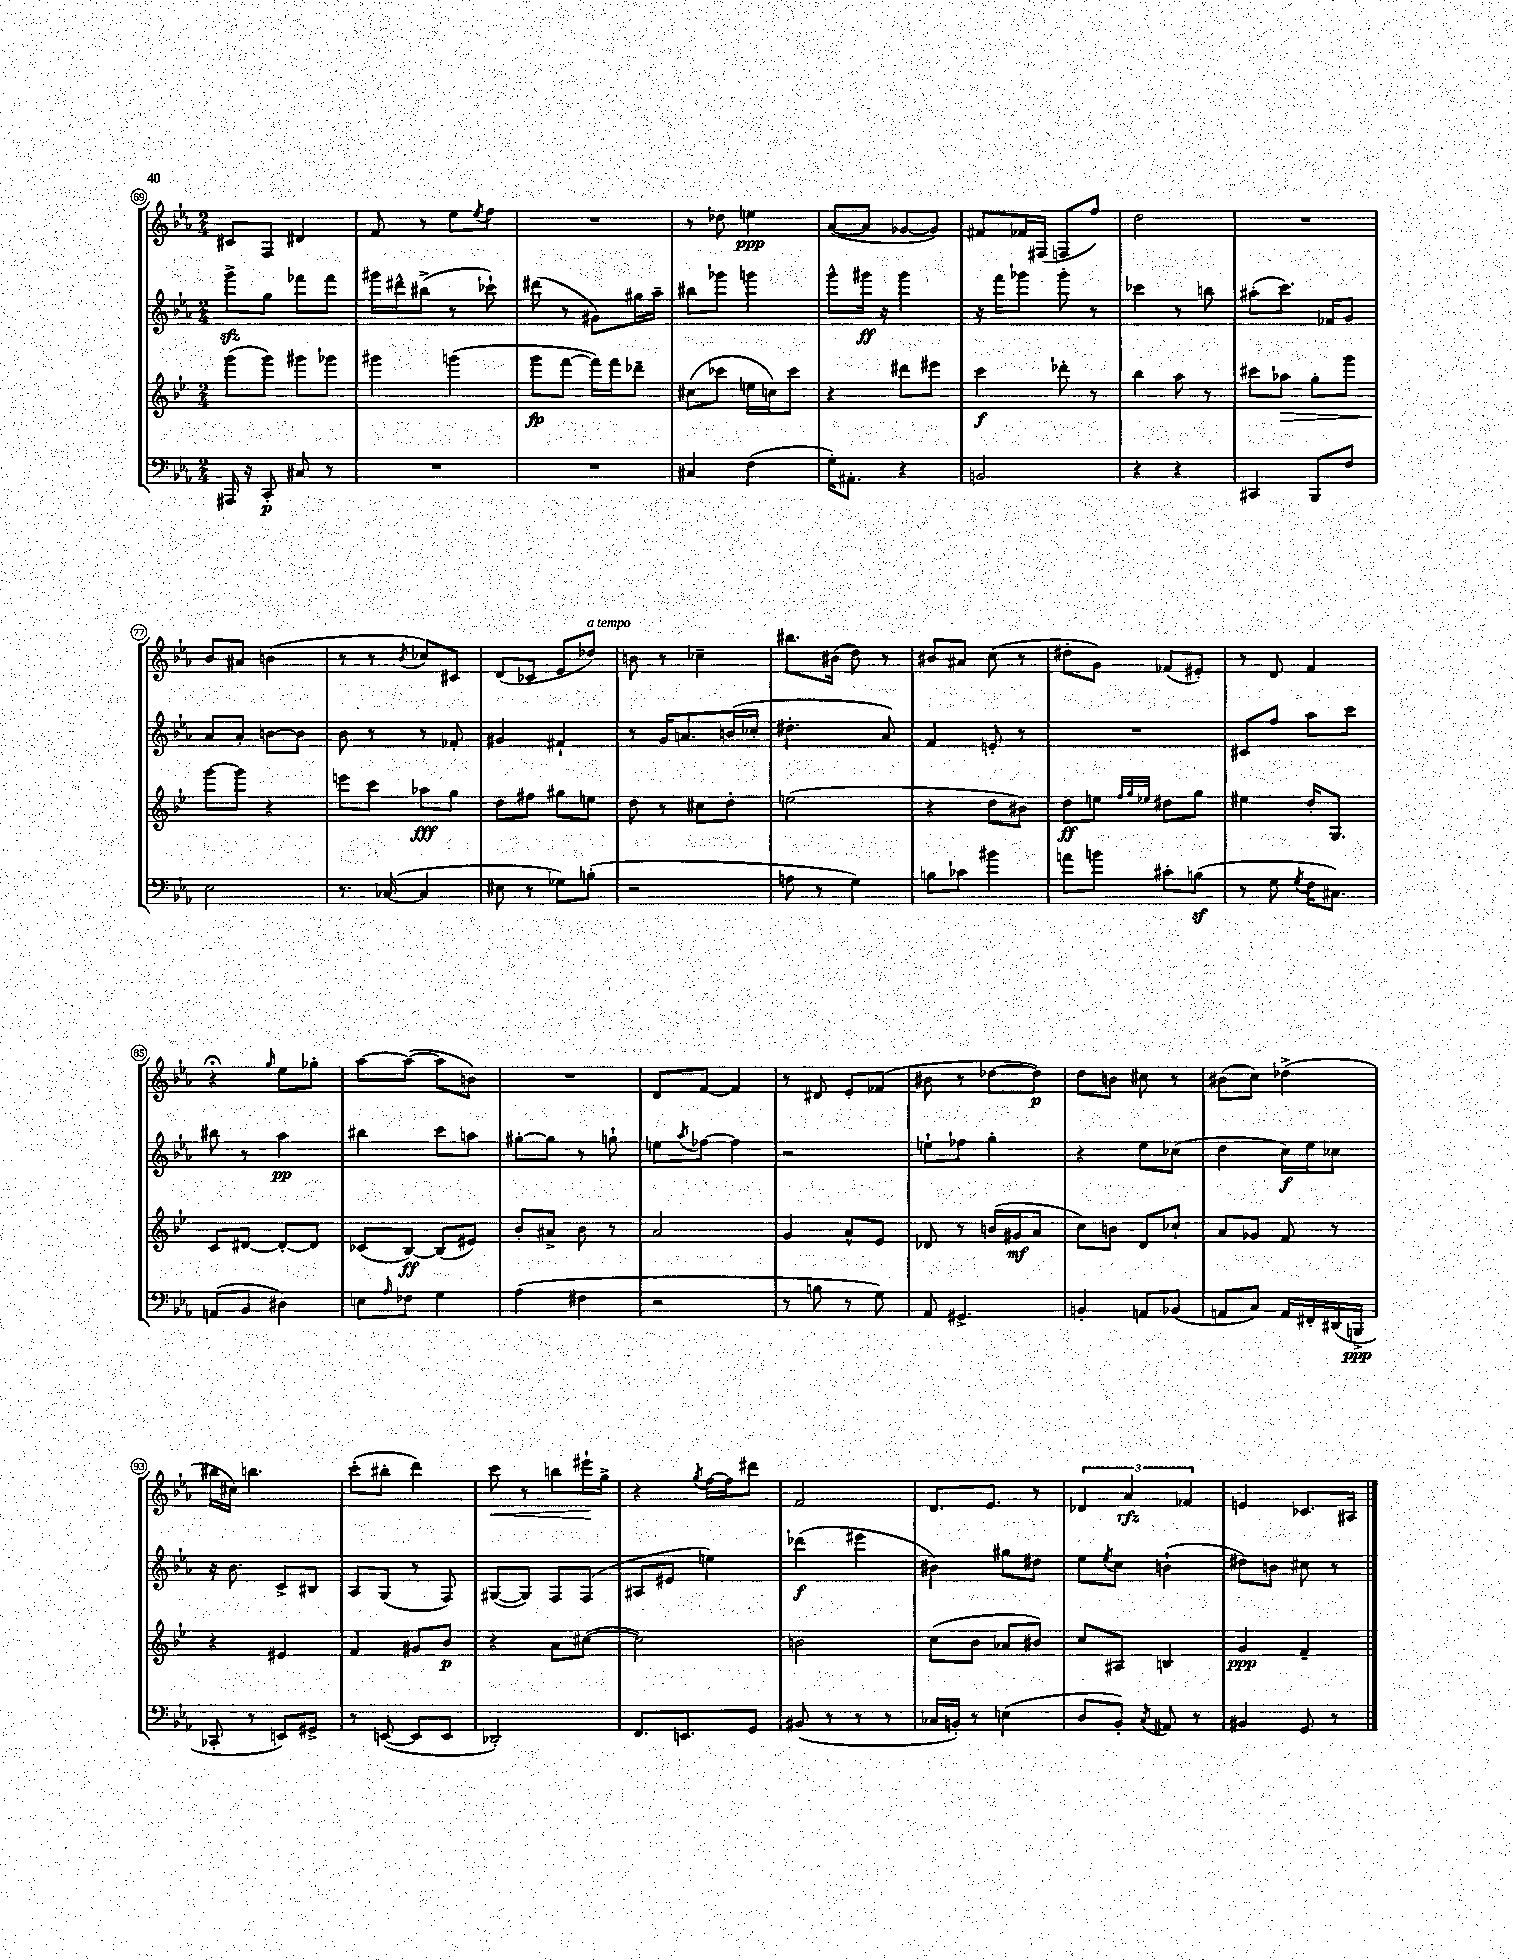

**kern	**dynam	**kern	**dynam	**kern	**dynam	**kern	**dynam
*part4	*part4	*part3	*part3	*part2	*part2	*part1	*part1
*staff4	*staff4	*staff3	*staff3	*staff2	*staff2	*staff1	*staff1
*clefF4	*	*clefG2	*	*clefG2	*	*clefG2	*
*k[b-e-a-]	*	*k[b-e-]	*	*k[b-e-a-]	*	*k[b-e-a-]	*
*M2/4	*	*M2/4	*	*M2/4	*	*M2/4	*
=69	=69	=69	=69	=69	=69	=69	=69
16AAA#X/	.	(8ggg\L	.	8gggzz^\L	.	8c#X/L	.
16r	.	.	.	.	.	.	.
8CC'/	p	8ggg\J)	.	8gg\J	.	8F/J	.
8C#X/	.	8ggg#X\L	.	8fff-X\L	.	4d#X/	.
8r	.	8ggg-X\J	.	8fff-\J	.	.	.
=70	=70	=70	=70	=70	=70	=70	=70
2r	.	4ggg#X\	.	16ggg#X\LL	.	8f/	.
.	.	.	.	16ddd#X^^\J	.	.	.
.	.	.	.	(8bb#X^\J	.	8r	.
.	.	(4gggn\	.	8r	.	8ee-\L	.
.	.	.	.	.	.	8qee-/	.
.	.	.	.	8ccc-X`\)	.	8ff\J	.
=71	=71	=71	=71	=71	=71	=71	=71
2r	.	8ggg\L	fp	(8ddd#X\	.	2r	.
.	.	[8fff\J	.	8r	.	.	.
.	.	16fff\LL])	.	8g#X\L)	.	.	.
.	.	16fff\J	.	.	.	.	.
.	.	8ddd-X~\J	.	16gg#X\L	.	.	.
.	.	.	.	16aa-~\JJ	.	.	.
=72	=72	=72	=72	=72	=72	=72	=72
4C#X/	.	(8cc#X\L	.	8bb#X\L	.	8r	.
.	.	8ccc-X\J	.	8ggg-X\J	.	8dd-X\	.
(4F\	.	16een\LL	.	4gggn\	.	4een\	ppp
.	.	16ccn\J)	.	.	.	.	.
.	.	8ccc-\J	.	.	.	.	.
=73	=73	=73	=73	=73	=73	=73	=73
16G'\KL)	.	4r	.	8ggg^^\L	.	([8a-/L	.
8.AA#X'\J	.	.	.	.	.	.	.
.	.	.	.	16ggg#X\Jk	ff	8a-/J]	.
.	.	.	.	16r	.	.	.
4r	.	8ddd#X\L	.	4ggg#\	.	[8g-X/L	.
.	.	8eee#X\J	.	.	.	8g-/J])	.
=74	=74	=74	=74	=74	=74	=74	=74
2BBn/	.	4ccc\	f	16r	.	8f#X/L	.
.	.	.	.	16fff\KL	.	.	.
.	.	.	.	8ggg-X\J	.	16f-X/L	.
.	.	.	.	.	.	(16F#X/JJ	.
.	.	8ddd-X'\	.	8ggg-'\	.	8Fn/L	.
.	.	8r	.	8r	.	8ff/J)	.
=75	=75	=75	=75	=75	=75	=75	=75
4r	.	4bb-\	.	4ccc-X\	.	2dd\	.
4r	.	8aa\	.	8r	.	.	.
.	.	8r	.	8bbn\	.	.	.
=76	=76	=76	=76	=76	=76	=76	=76
4CC#X/	.	8ccc#X\L	.	(8aa#X'\L	.	2r	.
!	!	!	!LO:HP:b	!	!	!	!
.	.	8aa-X\J	>	8.ccc\J)	.	.	.
8BBB-/L	.	8gg'\L	.	.	.	.	.
.	.	.	.	16f-X/KL	.	.	.
8F/J	.	8ggg\J	.	8g/J	.	.	.
!!LO:LB:g=z
=77	=77	=77	=77	=77	=77	=77	=77
2E-\	.	[8ggg\L	.	8a-/L	.	8b-/L	.
.	.	8ggg\J]	]	8a-'/J	.	8a#X/J	.
.	.	4r	.	[8bn\L	.	(4bn\	.
.	.	.	.	8b\J]	.	.	.
=78	=78	=78	=78	=78	=78	=78	=78
8.r	.	8eeen\L	.	8b-\	.	8r	.
.	.	8ccc\J	.	8r	.	8r	.
([16C-X/	.	.	.	.	.	.	.
.	.	.	.	.	.	8qb-/	.
4C-/]	.	8aa-X\L	fff	8r	.	8cc-X/L)	.
.	.	8gg\J	.	8f-X'/	.	8c#X/J	.
=79	=79	=79	=79	=79	=79	=79	=79
8E#X\	.	8dd\L	.	4g#X/	.	(8d/L	.
8r	.	8ff#X\J	.	.	.	8c-X/J	.
8G-X\L)	.	8gg#X\L	.	4f#X`/	.	8e-/L	.
!	!	!	!	!	!	!LO:TX:a:i:t=a tempo	!
(8Bn'\J	.	8een\J	.	.	.	8dd-X/J)	.
=80	=80	=80	=80	=80	=80	=80	=80
2r	.	8dd\	.	8r	.	8bn\	.
.	.	8r	.	16g/KL	.	8r	.
.	.	.	.	8.an/	.	.	.
.	.	8cc#X\L	.	.	.	4cc-X~\	.
.	.	8dd'\J	.	(16bn/L	.	.	.
.	.	.	.	16cc-X'/JJ	.	.	.
=81	=81	=81	=81	=81	=81	=81	=81
8An\	.	(2een\	.	4.dd#X'\	.	8.bb#X\L	.
8r	.	.	.	.	.	.	.
.	.	.	.	.	.	(16b#X\Jk	.
4G\)	.	.	.	.	.	8dd\)	.
.	.	.	.	8a-/)	.	8r	.
=82	=82	=82	=82	=82	=82	=82	=82
8Bn\L	.	4r	.	4f/	.	8b#X/L	.
8c-X\J	.	.	.	.	.	8a#X/J	.
4b#X\	.	8dd\L	.	8en'/	.	(8cc\	.
.	.	8b#X\J)	.	8r	.	8r	.
=83	=83	=83	=83	=83	=83	=83	=83
8an\L	.	8dd\L	ff	2r	.	8dd#X'\L	.
8bn\J	.	8een\J	.	.	.	8g\J)	.
.	.	32qqff/LLL	.	.	.	.	.
.	.	32qqgg/	.	.	.	.	.
.	.	32qqee-X/JJJ	.	.	.	.	.
8c#X'\L	.	8dd#X\L	.	.	.	(8f-X/L	.
(8Bnz\J	.	8gg\J	.	.	.	8e#X'/J)	.
=84	=84	=84	=84	=84	=84	=84	=84
8r	.	4ee#X\	.	8c#X/L	.	8r	.
8G\	.	.	.	8ff/J	.	8d/	.
8qG/	.	.	.	.	.	.	.
16F\KL	.	16dd'/KL	.	8aa-\L	.	4f/	.
8.C#X\J)	.	8.G/J	.	.	.	.	.
.	.	.	.	8ccc\J	.	.	.
!!LO:LB:g=z
=85	=85	=85	=85	=85	=85	=85	=85
(8AAn/L	.	8c/L	.	8bb#X\	.	4r;<	.
8BB-/J	.	[8d#X/J	.	8r	.	.	.
.	.	.	.	.	.	16qqgg/	.
4D#X\)	.	8d#'/L_	.	4aa-\	pp	8ee-\L	.
.	.	8d#/J]	.	.	.	8gg-X'\J	.
=86	=86	=86	=86	=86	=86	=86	=86
8En\L	.	(8c-X/L	.	4bb#X\	.	[8aa-\L	.
16qqA-/	.	.	.	.	.	.	.
8F-X\J	.	[8B-/J)	ff	.	.	(8aa-\J_	.
4G\	.	(8B-/L]	.	8ccc\L	.	8aa-\L]	.
.	.	8e#X/J)	.	8aan\J	.	8bn\J)	.
=87	=87	=87	=87	=87	=87	=87	=87
(4A-\	.	8b-'/L	.	[8gg#X'\L	.	2r	.
.	.	8a#X^/J	.	8gg#\J]	.	.	.
4F#X\	.	8b-\	.	8r	.	.	.
.	.	8r	.	8ggn`\	.	.	.
=88	=88	=88	=88	=88	=88	=88	=88
2r	.	2a/	.	8een\L	.	8d/L	.
.	.	.	.	8qaa-/	.	.	.
.	.	.	.	[8ff-X\J	.	[8f/J	.
.	.	.	.	4ff-\]	.	4f/]	.
=89	=89	=89	=89	=89	=89	=89	=89
8r	.	4g/	.	2r	.	8r	.
8Bn\	.	.	.	.	.	8d#X/	.
8r	.	8a^^/L	.	.	.	8e-'/L	.
8G\)	.	8e-/J	.	.	.	(8f-X/J	.
=90	=90	=90	=90	=90	=90	=90	=90
8AA-/	.	8d-X/	.	8een`\L	.	8b#X\	.
4.GG#X^/	.	8r	.	8ff-X\J	.	8r	.
.	.	(16bn/LL	.	4gg'\	.	[8dd-X\L	.
.	.	16g#X/J	mf	.	.	.	.
.	.	8a/J	.	.	.	8dd-\J])	p
=91	=91	=91	=91	=91	=91	=91	=91
4BBn'/	.	8cc\L)	.	4r	.	8dd\L	.
.	.	8bn\J	.	.	.	8bn\J	.
8AAn/L	.	8d/L	.	8ee-\L	.	8cc#X\	.
(8BB-X/J	.	8cc-X`/J	.	(8cc-X\J	.	8r	.
=92	=92	=92	=92	=92	=92	=92	=92
8AAn/L	.	8a/L	.	4dd\	.	(8b#X\L	.
8C/J)	.	8g-X/J	.	.	.	8cc\J)	.
16AA/LL	.	8f/	.	16cc\LL)	f	(4dd-X^\	.
16FF#X'/	.	.	.	16ee-\J	.	.	.
(16DD#X/	.	8r	.	8cc-X\J	.	.	.
16BBBn^/JJ	ppp	.	.	.	.	.	.
!!LO:LB:g=z
=93	=93	=93	=93	=93	=93	=93	=93
8CC-X'/	.	4r	.	16r	.	16bb#X\LL	.
.	.	.	.	8.b-\	.	16cc#X\JJ)	.
8r	.	.	.	.	.	4.bbn\	.
8EEn/L)	.	4e#X/	.	8c^/L	.	.	.
8GG#X^/J	.	.	.	8B#X/J	.	.	.
=94	=94	=94	=94	=94	=94	=94	=94
8r	.	4f/	.	8A-/L	.	(8ccc'\L	.
([8EEn/	.	.	.	(8G/J	.	8bb#X'\J	.
8EE/L]	.	8g#X/L	.	8r	.	4ddd\)	.
8EE/J	.	8b-/J	p	8F/)	.	.	.
=95	=95	=95	=95	=95	=95	=95	=95
!	!	!	!	!	!	!	!LO:HP:b
2DD-X'/)	.	4r	.	([8G#X/L	.	8ccc\	<
.	.	.	.	8G#/J])	.	8r	.
.	.	8a\L	.	8F/L	.	8bbn\L	.
.	.	([8cc#X\J	.	(8F/J	.	16eee#X`\L	.
.	.	.	.	.	.	16gg^\JJ	[
=96	=96	=96	=96	=96	=96	=96	=96
8.FF/L	.	2cc#\])	.	8A#X/L	.	4r	.
.	.	.	.	8e#X/J	.	.	.
8.EEn/	.	.	.	.	.	.	.
.	.	.	.	.	.	8qgg/	.
.	.	.	.	4een\)	.	[16ff\LL	.
.	.	.	.	.	.	16ff\J]	.
8GG/J	.	.	.	.	.	8ddd#X\J	.
=97	=97	=97	=97	=97	=97	=97	=97
(8BB#X/	.	2bn\	.	(4ddd-X\	f	2f/	.
8r	.	.	.	.	.	.	.
8r	.	.	.	4eee#X\	.	.	.
8r	.	.	.	.	.	.	.
=98	=98	=98	=98	=98	=98	=98	=98
16C-X/LL	.	(8cc\L	.	4b#X\)	.	8.d/L	.
16BBn'/JJ)	.	.	.	.	.	.	.
8r	.	8b-\J	.	.	.	.	.
.	.	.	.	.	.	8.e-/J	.
(4En\	.	8a-X/L	.	8gg#X\L	.	.	.
.	.	8b#X/J)	.	8dd#X\J	.	8r	.
=99	=99	=99	=99	=99	=99	=99	=99
8D/L	.	8cc/L	.	8ee-\L	.	6d-X/	.
.	.	.	.	8qee-/	.	.	.
8BB-'/J)	.	8A#X/J	.	8cc\J	.	.	.
.	.	.	.	.	.	6a-/	rfz
8qC/	.	.	.	.	.	.	.
8AA#X/	.	4Bn/	.	(4bn`\	.	.	.
.	.	.	.	.	.	6f-X/	.
8r	.	.	.	.	.	.	.
=100	=100	=100	=100	=100	=100	=100	=100
4BB#X/	.	4g/	ppp	8dd#X\L)	.	4en/	.
.	.	.	.	8bn\J	.	.	.
8GG/	.	4f~/	.	8cc#X\	.	8.c-X/L	.
8r	.	.	.	8r	.	.	.
.	.	.	.	.	.	16A#X/Jk	.
==	==	==	==	==	==	==	==
*-	*-	*-	*-	*-	*-	*-	*-
